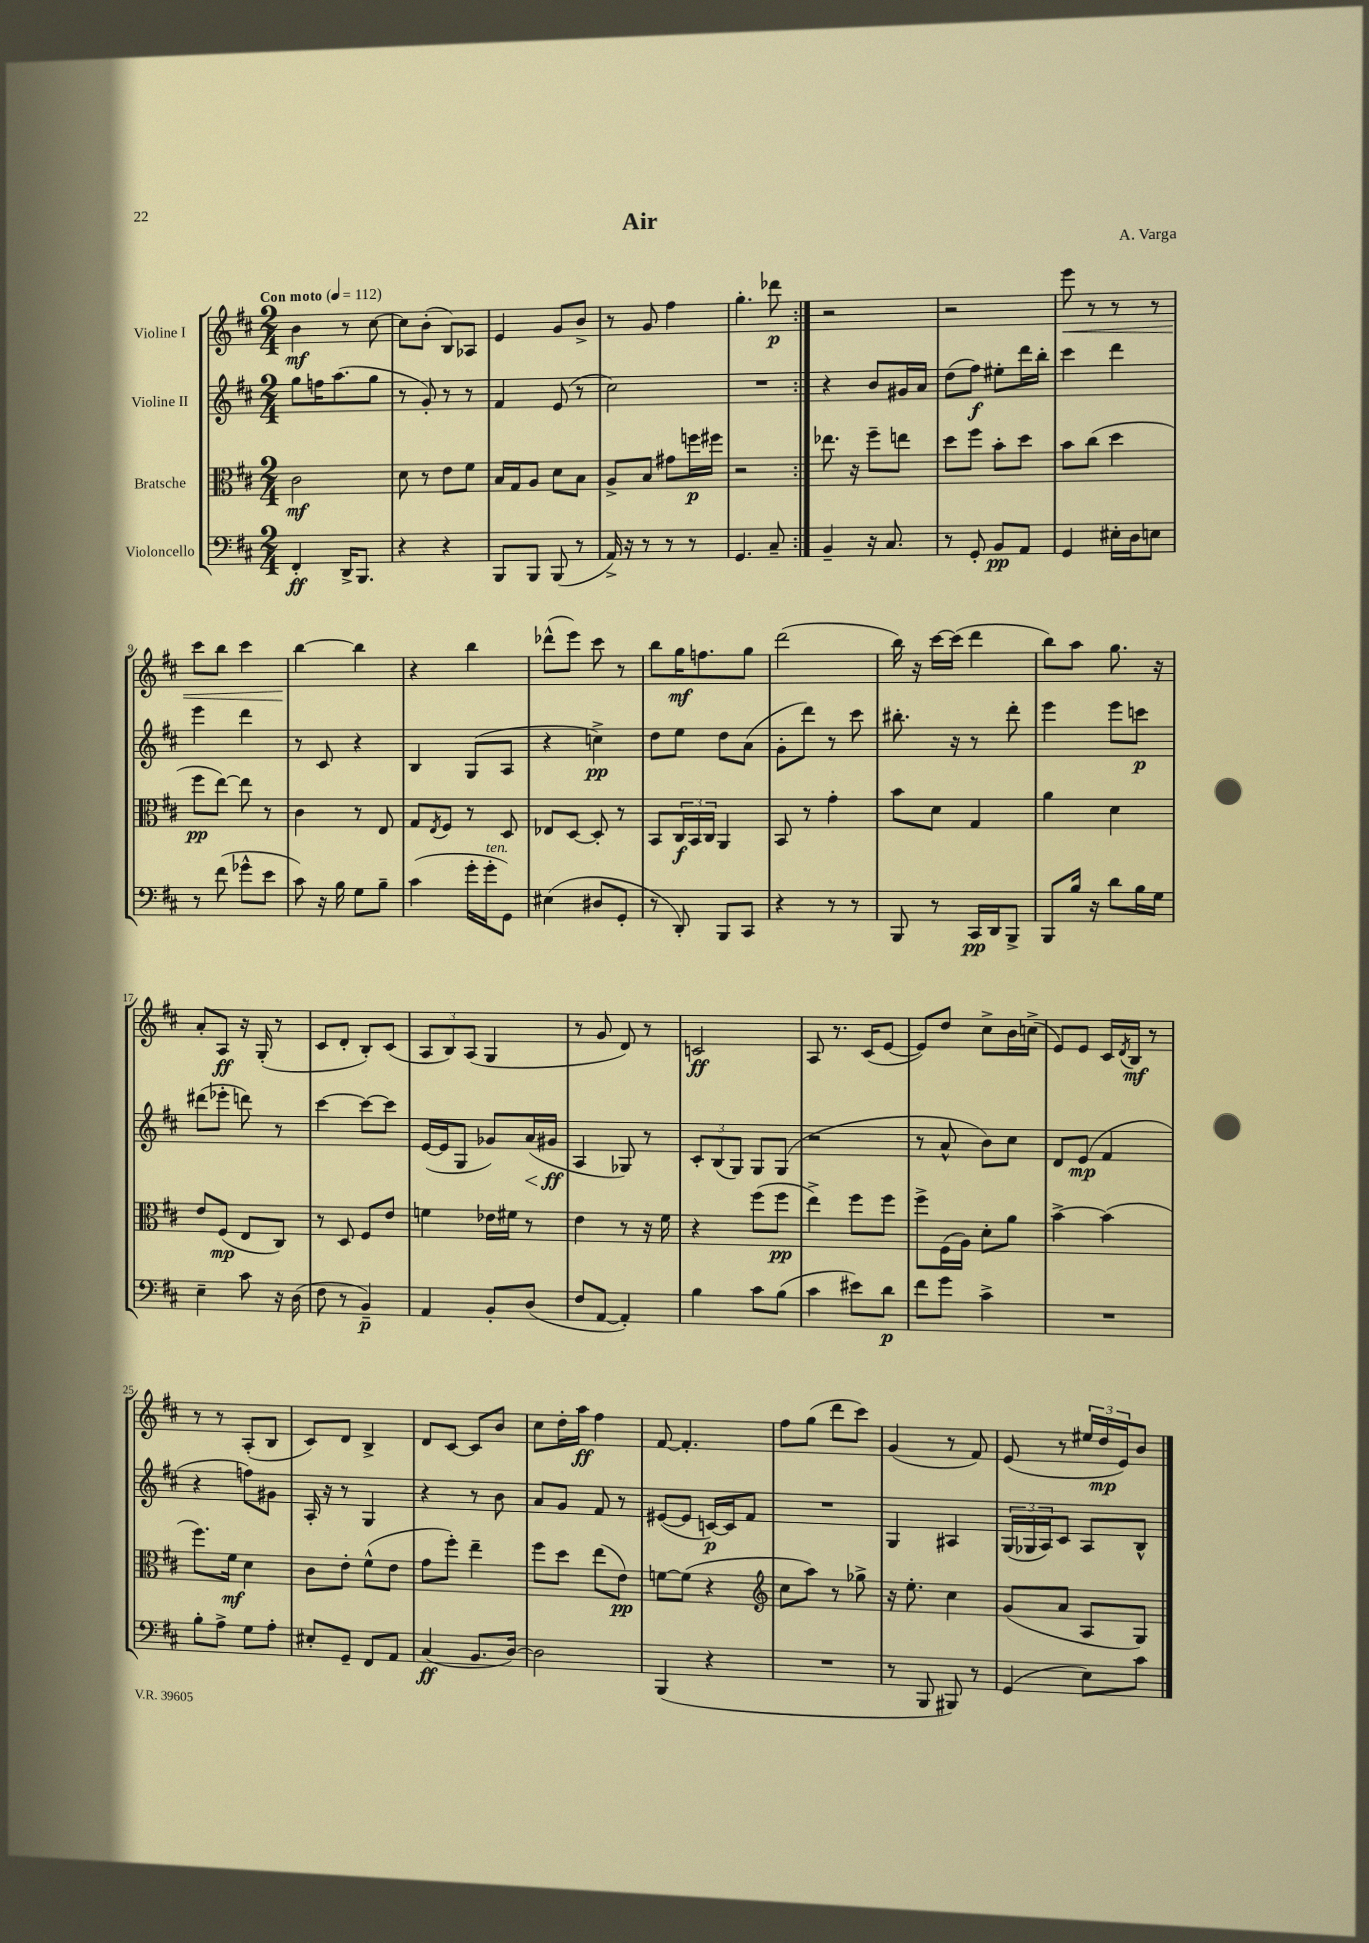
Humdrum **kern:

**kern	**dynam	**kern	**dynam	**kern	**dynam	**kern	**dynam
*part4	*part4	*part3	*part3	*part2	*part2	*part1	*part1
*staff4	*staff4	*staff3	*staff3	*staff2	*staff2	*staff1	*staff1
*I"Violoncello	*	*I"Bratsche	*	*I"Violine II	*	*I"Violine I	*
*clefF4	*	*clefC3	*	*clefG2	*	*clefG2	*
*k[f#c#]	*	*k[f#c#]	*	*k[f#c#]	*	*k[f#c#]	*
*M2/4	*	*M2/4	*	*M2/4	*	*M2/4	*
*MM112	*	*MM112	*	*MM112	*	*MM112	*
=1	=1	=1	=1	=1	=1	=1	=1
!	!	!	!	!	!	!LO:TX:a:B:t=Con moto	!
4FF#'/	ff	2c#\	mf	8gg\L	.	4b\	mf
.	.	.	.	16ffn\K	.	.	.
.	.	.	.	(8.aa\	.	.	.
16DD^/KL	.	.	.	.	.	8r	.
8.BBB/J	.	.	.	.	.	.	.
.	.	.	.	8gg\J	.	[8cc#\	.
=2	=2	=2	=2	=2	=2	=2	=2
4r	.	8d\	.	8r	.	8cc#\L]	.
.	.	8r	.	8g'/)	.	(8b'\J	.
4r	.	8e\L	.	8r	.	8B/L)	.
.	.	8f#\J	.	8r	.	8A-X/J	.
=3	=3	=3	=3	=3	=3	=3	=3
8BBB/L	.	16B/LL	.	4f#/	.	4e/	.
.	.	16G/J	.	.	.	.	.
8BBB/J	.	8A/J	.	.	.	.	.
(8BBB/	.	8d\L	.	(8e/	.	8g/L	.
8r	.	8B\J	.	8r	.	8b^/J	.
=4	=4	=4	=4	=4	=4	=4	=4
16AA^/)	.	8A^/L	.	2cc#\)	.	8r	.
16r	.	.	.	.	.	.	.
8r	.	8B/J	.	.	.	8g/	.
8r	.	8g#X\L	.	.	.	4ff#\	.
8r	.	16ffn\L	p	.	.	.	.
.	.	16ff#X\JJ	.	.	.	.	.
=5	=5	=5	=5	=5	=5	=5	=5
4.GG/	.	2r	.	2r	.	4.gg'\	.
8C#~/	.	.	.	.	.	8ddd-X\	p
=6:|!	=6:|!	=6:|!	=6:|!	=6:|!	=6:|!	=6:|!	=6:|!
4BB~/	.	8.ee-X\	.	4r	.	2r	.
.	.	16r	.	.	.	.	.
16r	.	8ff#~\L	.	8b/L	.	.	.
8.C#/	.	.	.	.	.	.	.
.	.	8een\J	.	16g#X/L	.	.	.
.	.	.	.	16a/JJ	.	.	.
=7	=7	=7	=7	=7	=7	=7	=7
8r	.	8dd\L	.	(8dd\L	.	2r	.
8GG'/	.	8ff#\J	.	8ff#\J)	f	.	.
8BB/L	pp	8b'\L	.	8ee#X'\L	.	.	.
8AA/J	.	8dd\J	.	16ddd\L	.	.	.
.	.	.	.	16bb'\JJ	.	.	.
=8	=8	=8	=8	=8	=8	=8	=8
!	!	!	!	!	!	!	!LO:HP:b
4GG/	.	8b\L	.	4ccc#\	.	8eee\	<
.	.	(8cc#\J	.	.	.	8r	.
16E#X'\LL	.	4dd\	.	4ddd\	.	8r	.
16D\J	.	.	.	.	.	.	.
8En\J	.	.	.	.	.	8r	.
!!LO:LB:g=z
=9	=9	=9	=9	=9	=9	=9	=9
8r	.	8ff#\L	pp	4eee\	.	8ccc#\L	.
(8f#\	.	[8ee\J)	.	.	.	8bb\J	.
8g-X^^\L	.	8ee\]	.	4ddd\	.	4ccc#\	.
8e\J	.	8r	.	.	.	.	.
=10	=10	=10	=10	=10	=10	=10	=10
8c#\)	.	4c#\	.	8r	.	[4bb\	.
16r	.	.	.	8c#/	.	.	.
16B\	.	.	.	.	.	.	.
8G\L	.	8r	.	4r	.	4bb\]	[
8B~\J	.	8E/	.	.	.	.	.
=11	=11	=11	=11	=11	=11	=11	=11
(4c#\	.	8G/L	.	4B/	.	4r	.
.	.	8qE/	.	.	.	.	.
.	.	8F#/J	.	.	.	.	.
16g'\LL	.	8r	.	(8G/L	.	4bb\	.
!LO:TX:a:i:t=ten.	!	!	!	!	!	!	!
16g'\J	.	.	.	.	.	.	.
8GG\J)	.	8D/	.	8A/J	.	.	.
=12	=12	=12	=12	=12	=12	=12	=12
(4E#X\	.	8E-X/L	.	4r	.	(8ddd-X^^\L	.
.	.	[8D/J	.	.	.	8eee\J)	.
8D#X/L	.	8D'/]	.	4ccn^\)	pp	8ccc#\	.
8GG'/J	.	8r	.	.	.	8r	.
=13	=13	=13	=13	=13	=13	=13	=13
8r	.	8BB/L	.	8dd\L	.	8bb\L	.
8DD'/)	.	24C#/L	f	8ee\J	.	16gg\K	mf
.	.	24BB/	.	.	.	.	.
.	.	.	.	.	.	8.ffn\	.
.	.	24C#/JJ	.	.	.	.	.
8BBB/L	.	4AA/	.	8dd\L	.	.	.
8CC#/J	.	.	.	(8a\J	.	8gg\J	.
=14	=14	=14	=14	=14	=14	=14	=14
4r	.	8BB/	.	8g'\L	.	(2ddd\	.
.	.	8r	.	8ddd\J)	.	.	.
8r	.	4g'\	.	8r	.	.	.
8r	.	.	.	8ccc#\	.	.	.
=15	=15	=15	=15	=15	=15	=15	=15
8BBB/	.	8b\L	.	8.bb#X'\	.	16bb\)	.
.	.	.	.	.	.	16r	.
8r	.	8d\J	.	.	.	[16ccc#\LL	.
.	.	.	.	16r	.	(16ccc#\JJ]	.
16CC#/LL	pp	4G/	.	8r	.	4ddd\	.
16DD/J	.	.	.	.	.	.	.
8BBB^/J	.	.	.	8ddd'\	.	.	.
=16	=16	=16	=16	=16	=16	=16	=16
8BBB/L	.	4a\	.	4eee\	.	8bb\L)	.
16B/Jk	.	.	.	.	.	8aa\J	.
16r	.	.	.	.	.	.	.
8d\L	.	4d\	.	8eee\L	.	8.gg\	.
16B\L	.	.	.	8cccn\J	p	.	.
16G\JJ	.	.	.	.	.	16r	.
!!LO:LB:g=z
=17	=17	=17	=17	=17	=17	=17	=17
4E~\	.	8e/L	.	(8ddd#X\L	.	8a'/L	.
.	.	(8F#/J	mp	8eee-X'\J	.	8A/J	ff
8c#\	.	8E/L	.	8dddn\)	.	16r	.
.	.	.	.	.	.	(16G'/	.
16r	.	8C#/J)	.	8r	.	8r	.
(16D\	.	.	.	.	.	.	.
=18	=18	=18	=18	=18	=18	=18	=18
8F#\	.	8r	.	[4ccc#\	.	8c#/L	.
8r	.	8D/	.	.	.	8d'/J	.
4BB~/)	p	8F#/L	.	8ccc#\L_	.	8B'/L)	.
.	.	8e/J	.	8ccc#\J]	.	(8c#/J	.
=19	=19	=19	=19	=19	=19	=19	=19
4AA/	.	4fn\	.	([16e/LL	.	12A/L	.
.	.	.	.	16e/J]	.	.	.
.	.	.	.	.	.	12B/)	.
.	.	.	.	8G/J	.	.	.
.	.	.	.	.	.	(12A/J	.
8BB'/L	.	16e-X\LL	.	8g-X/L)	.	4G/	.
.	.	16f#X\JJ	.	.	.	.	.
!	!	!	!	!	!LO:HP:b	!	!
(8D/J	.	8r	.	(16a/L	<	.	.
.	.	.	.	16g#X/JJ	ff	.	.
.	.	.	.	.	[	.	.
=20	=20	=20	=20	=20	=20	=20	=20
8F#/L	.	4e\	.	4A/	.	8r	.
[8AA/J	.	.	.	.	.	8g/	.
4AA'/])	.	8r	.	8G-X/)	.	8d/)	.
.	.	16r	.	8r	.	8r	.
.	.	16f#\	.	.	.	.	.
=21	=21	=21	=21	=21	=21	=21	=21
4B\	.	4r	.	12c#'/L	.	2cn/	ff
.	.	.	.	(12B/	.	.	.
.	.	.	.	12G/J)	.	.	.
8c#\L	.	(8ff#\L	.	8G/L	.	.	.
(8B\J	.	8ff#\J	pp	(8G/J	.	.	.
=22	=22	=22	=22	=22	=22	=22	=22
4c#\	.	4ee^\)	.	2r	.	8A/	.
.	.	.	.	.	.	8.r	.
8e#X\L)	.	8ff#\L	.	.	.	.	.
.	.	.	.	.	.	(16c#/KL	.
8d\J	p	8ff#\J	.	.	.	[8e/J	.
=23	=23	=23	=23	=23	=23	=23	=23
8f#\L	.	8ff#^\L	.	8r	.	8e/L])	.
8g\J	.	(16F#\L	.	8a^^/	.	8dd/J	.
.	.	16A\JJ)	.	.	.	.	.
4c#^\	.	8d'\L	.	8b\L)	.	8cc#^\L	.
.	.	8a\J	.	8cc#\J	.	16b\L	.
.	.	.	.	.	.	(16ccn^\JJ	.
=24	=24	=24	=24	=24	=24	=24	=24
2r	.	[4b^\	.	8d/L	.	8e/L)	.
.	.	.	.	(8e/J	mp	8e/J	.
.	.	(4b\]	.	4f#/	.	16c#/LL	.
.	.	.	.	.	.	8qd/	.
.	.	.	.	.	.	16B/JJ	mf
.	.	.	.	.	.	8r	.
!!LO:LB:g=z
=25	=25	=25	=25	=25	=25	=25	=25
8B'\L	.	8.ff#\L)	.	4r	.	8r	.
8A^\J	.	.	.	.	.	8r	.
.	.	16f#\Jk	mf	.	.	.	.
8G\L	.	4d\	.	8ffn\L)	.	(8A'/L	.
8A'\J	.	.	.	8g#X\J	.	8B/J	.
=26	=26	=26	=26	=26	=26	=26	=26
8E#X'/L	.	8c#\L	.	16A'/	.	8c#/L)	.
.	.	.	.	16r	.	.	.
8GG~/J	.	8e'\J	.	8r	.	8d/J	.
8FF#/L	.	(8f#^^\L	.	4G/	.	4B^/	.
8AA/J	.	8e\J	.	.	.	.	.
=27	=27	=27	=27	=27	=27	=27	=27
(4C#/	ff	8g\L	.	4r	.	8d/L	.
.	.	8ff#'\J)	.	.	.	[8c#/J	.
8.BB/L	.	4ee~\	.	8r	.	8c#/L]	.
.	.	.	.	8b\	.	8b/J	.
[16D/Jk)	.	.	.	.	.	.	.
=28	=28	=28	=28	=28	=28	=28	=28
2D\]	.	8ff#\L	.	8a/L	.	8cc#\L	.
.	.	8dd\J	.	8g/J	.	16dd'\L	.
.	.	.	.	.	.	16aa\JJ	ff
.	.	(8ee\L	.	8f#/	.	4ff#\	.
.	.	8e\J)	pp	8r	.	.	.
=29	=29	=29	=29	=29	=29	=29	=29
(4BBB/	.	[8fn\L	.	([8e#X/L	.	[8f#/	.
.	.	(8f\J]	.	8e#/J]	.	4.f#'/]	.
4r	.	4r	.	[16cn/LL)	p	.	.
.	.	.	.	16c/J]	.	.	.
.	.	.	.	8f#/J	.	.	.
=30	=30	=30	=30	=30	=30	=30	=30
*	*	*clefG2	*	*	*	*	*
2r	.	8cc#\L	.	2r	.	8ff#\L	.
.	.	8aa\J)	.	.	.	(8gg\J	.
.	.	8r	.	.	.	8ddd\L	.
.	.	8gg-X^\	.	.	.	8ccc#\J)	.
=31	=31	=31	=31	=31	=31	=31	=31
8r	.	16r	.	4G/	.	(4g/	.
.	.	8.ee'\	.	.	.	.	.
8BBB/	.	.	.	.	.	.	.
8BBB#X/)	.	4cc#\	.	4A#X/	.	8r	.
8r	.	.	.	.	.	8f#/)	.
=32	=32	=32	=32	=32	=32	=32	=32
(4GG/	.	(8g/L	.	(24G/LL	.	(8e/	.
.	.	.	.	24G-X/	.	.	.
.	.	.	.	24A/J)	.	.	.
.	.	8a/J	.	8c#/J	.	8r	.
8E\L)	.	8A/L	.	8A/L	.	24ee#X/LL	.
.	.	.	.	.	.	24dd/	mp
.	.	.	.	.	.	24e/J)	.
8c#\J	.	8G/J)	.	8B^^/J	.	8b/J	.
==	==	==	==	==	==	==	==
*-	*-	*-	*-	*-	*-	*-	*-
